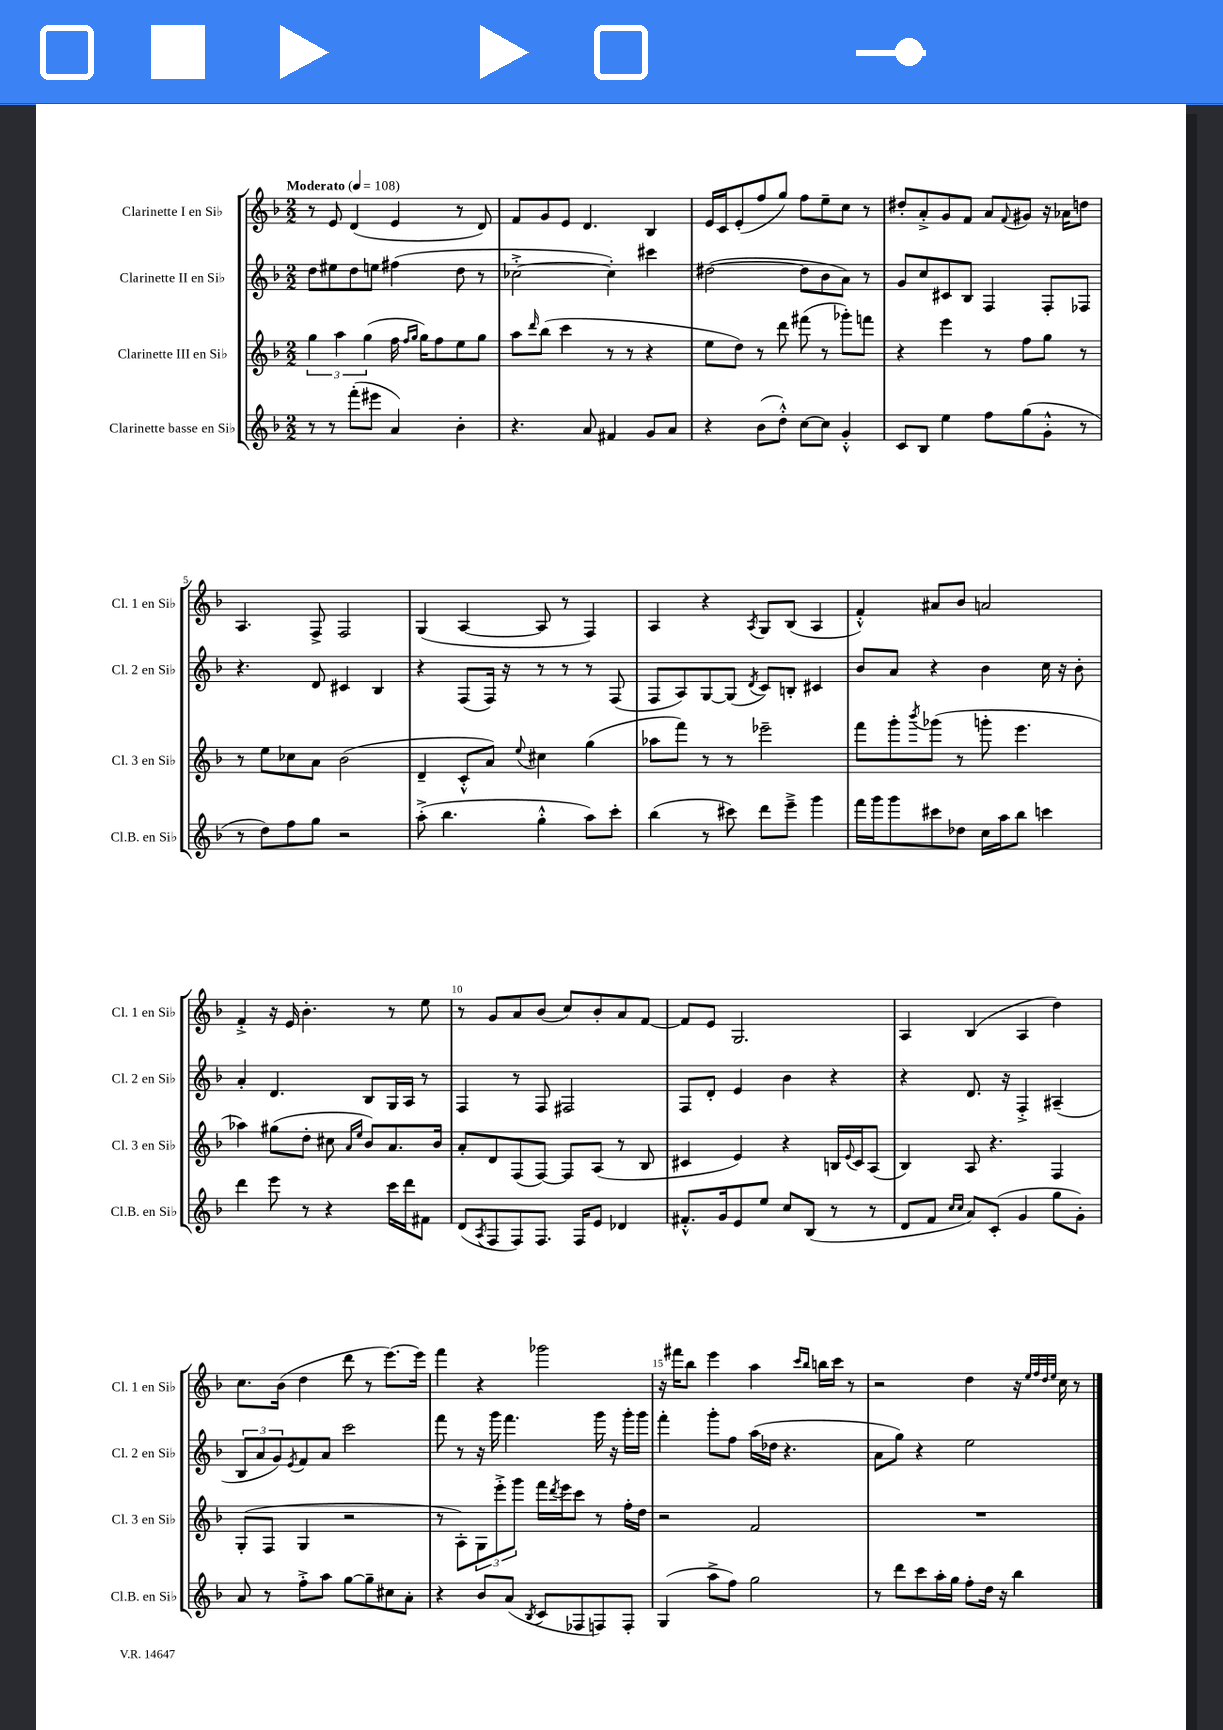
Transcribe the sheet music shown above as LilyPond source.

<<
\new StaffGroup <<
\new Staff = "s0" \with { instrumentName = "Clarinette I en Sib" shortInstrumentName = "Cl. 1 en Sib" } {
    \clef treble \key f \major \numericTimeSignature \time 2/2 \tempo "Moderato" 4 = 108
    r8 e'8 d'4( e'4 r8 d'8) |
    f'8 g'8 e'8 d'4. bes4 |
    e'16 c'16 e'8-.( f''8 g''8) f''8 e''8-- c''8 r8 |
    dis''8-. a'8-.-> g'8 f'8 a'8 \appoggiatura { f'8 } gis'8 r16 aes'16 d''8 |
    a4. f8-> f2 |
    g4( a4~ a8 r8 f4) |
    a4 r4 \acciaccatura { a8 } g8 bes8( a4 |
    f'4-.-^) ais'8 bes'8 a'2 |
    f'4-.-> r16 e'16 bes'4.-. r8 e''8 |
    r8 g'8 a'8 bes'8( c''8) bes'8-. a'8 f'8~ |
    f'8 e'8 g2. |
    a4 bes4( a4 d''4) |
    c''8. bes'16( d''4 d'''8 r8 e'''8.~) e'''16 |
    f'''4 r4 ges'''2 |
    r16 fis'''16 bes''8 e'''4 a''4 \grace { c'''16 bes''16 } b''16 c'''16 r8 |
    r2 d''4 r16 \grace { e''32 f''32 d''32 e''32 } c''16 r8 \bar "|." |
}
\new Staff = "s1" \with { instrumentName = "Clarinette II en Sib" shortInstrumentName = "Cl. 2 en Sib" } {
    \clef treble \key f \major \numericTimeSignature \time 2/2
    d''8 eis''8 d''8 e''8 fis''4( d''8 r8 |
    ces''2~-.-> ces''4-.) cis'''4 |
    dis''2~( dis''8 bes'8 a'8) r8 |
    g'8 c''8 cis'8 bes8 f4 f8-. fes8 |
    r4. d'8 cis'4 bes4 |
    r4 f8( f16) r16 r8 r8 r8 f8( |
    f8 a8) g8~ g8( \acciaccatura { d'8 } c'8) b8-. cis'4 |
    bes'8 a'8 r4 bes'4 c''16 r16 bes'8-. |
    a'4-. d'4. bes8 g16 a16 r8 |
    f4 r8 f8 fis2 |
    f8 d'8-. e'4 bes'4 r4 |
    r4 d'8. r16 f4-.-> ais4--( |
    \tuplet 3/2 { bes8 a'8 g'8) } \acciaccatura { e'8 } f'8 a'8 c'''2 |
    f'''8 r8 r16 g'''16 f'''4. g'''16 r16 g'''16-. g'''16 |
    f'''4-. g'''8-. f''8 a''16( des''16 r4. |
    a'8 g''8) r4 e''2 \bar "|." |
}
\new Staff = "s2" \with { instrumentName = "Clarinette III en Sib" shortInstrumentName = "Cl. 3 en Sib" } {
    \clef treble \key f \major \numericTimeSignature \time 2/2
    \tuplet 3/2 { g''4 a''4 g''4( } f''16 \grace { f''16 g''16 } g''16) f''8 e''8 g''8 |
    a''8 \grace { d'''16 } bes''8( c'''4 r8 r8 r4 |
    e''8 d''8) r8 d'''8 fis'''8( r8 ges'''8-.) f'''8 |
    r4 e'''4 r8 f''8 g''8 r8 |
    r8 e''8 ces''8 a'8 bes'2( |
    d'4-- c'8-.-^ a'8) \appoggiatura { e''8 } cis''4 g''4( |
    aes''8 f'''8) r8 r8 ees'''2-- |
    f'''8 g'''8-. \acciaccatura { bes'''8 } ges'''8( r8 g'''8-. e'''4. |
    aes''4) gis''8( d''8-. cis''8 \grace { a'16 e''16 } bes'8) a'8. bes'16 |
    a'8-. d'8 f8( f8~) f8 a8( r8 bes8 |
    cis'4 e'4) r4 b16 \appoggiatura { e'8 } cis'16 a8( |
    bes4) a8 r4. f4 |
    g8-.( f8 g4 r2 |
    r8 a8-.) \tuplet 3/2 { g8 e'''8-.-> g'''8 } f'''16 \acciaccatura { d'''8 } e'''16 c'''8 r8 f''16-. d''16 |
    r2 f'2 |
    R1 \bar "|." |
}
\new Staff = "s3" \with { instrumentName = "Clarinette basse en Sib" shortInstrumentName = "Cl.B. en Sib" } {
    \clef treble \key f \major \numericTimeSignature \time 2/2
    r8 r8 f'''8-.( eis'''8 a'4) bes'4-. |
    r4. a'8 fis'4 g'8 a'8 |
    r4 bes'8( d''8-.-^) c''8~ c''8 g'4-.-^ |
    c'8 bes8 e''4 f''8 g''8( g'8-.-^ r8 |
    r8 d''8) f''8 g''8 r2 |
    a''8-.->( bes''4. g''4-.-^ a''8) c'''8-. |
    bes''4( r8 cis'''8) d'''8 e'''8---> g'''4 |
    f'''16 g'''16 g'''8 cis'''8 des''8 c''16 a''16 bes''8 c'''4 |
    d'''4 e'''8 r8 r4 c'''16 d'''16 fis'8 |
    d'8( \acciaccatura { a8 } f8 f8) f8. f16 e'8 des'4 |
    fis'8.-.-^ g'16 e'8 e''8 c''8 bes8( r8 r8 |
    d'8 f'8 \grace { c''16 c''16 } a'8) c'8-.( g'4 g''8 g'8-.) |
    a'8 r8 f''8-.-> a''8 g''8~ g''8-- cis''8 a'8-. |
    r4 bes'8 a'8( \acciaccatura { bes8 } c'8 fes8 f8) f8-. |
    g4( a''8-> f''8) g''2 |
    r8 d'''8 c'''8 a''16-. g''16 f''8-. d''16 r16 bes''4 \bar "|." |
}
>>
>>
\layout { \context { \Score \override BarNumber.break-visibility = ##(#f #t #t) barNumberVisibility = #(every-nth-bar-number-visible 5) } }
